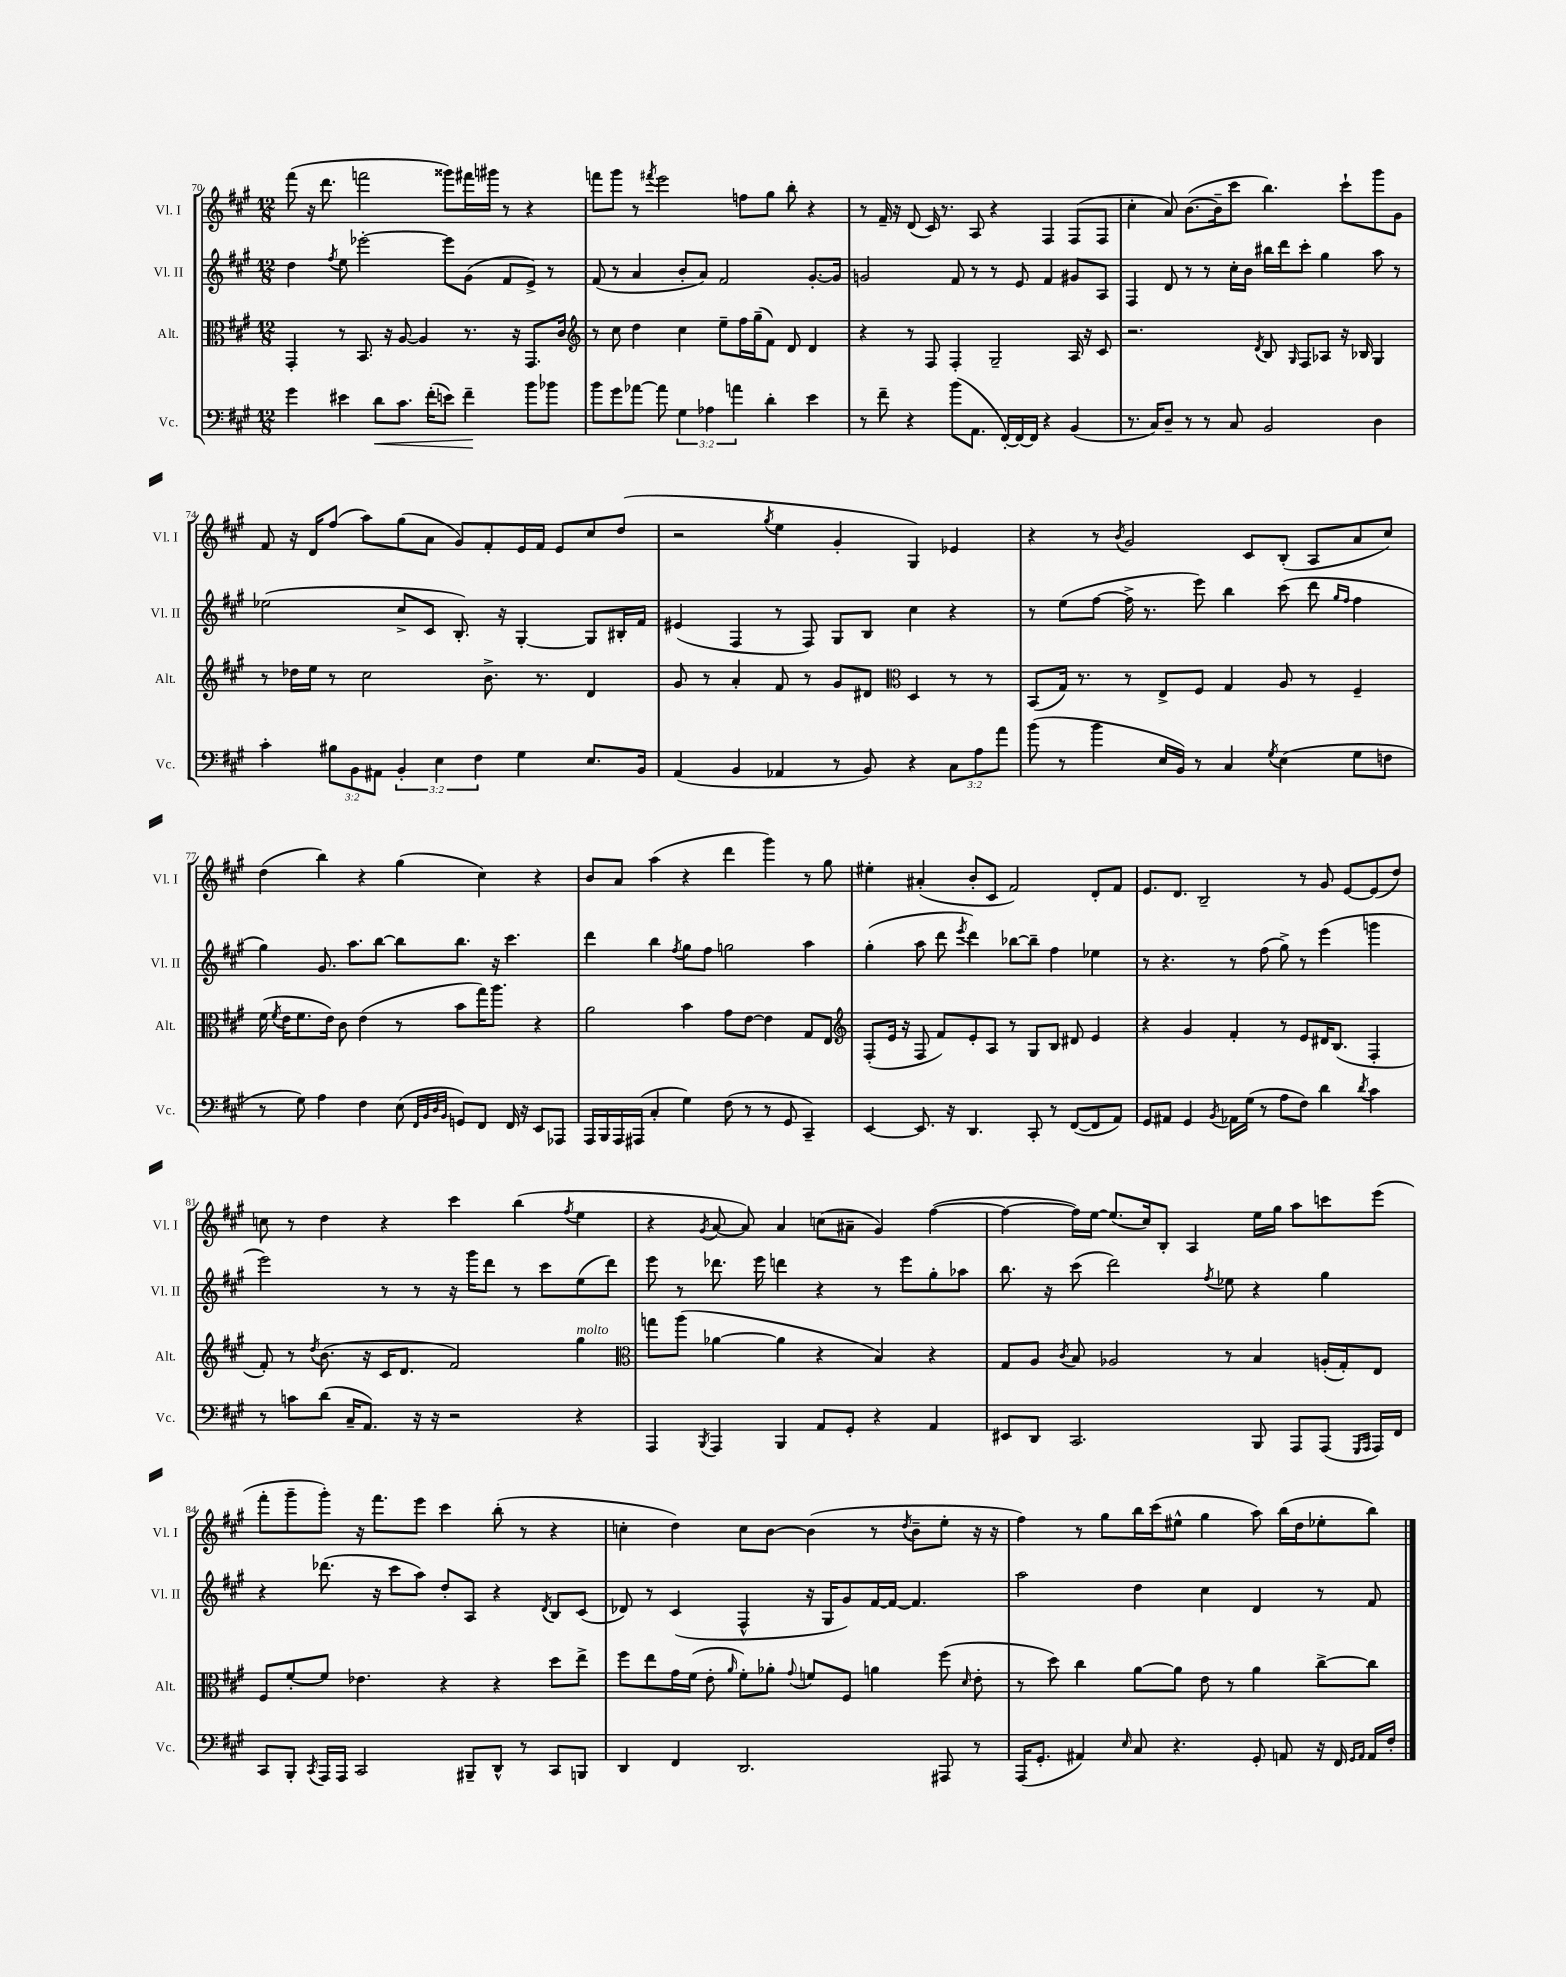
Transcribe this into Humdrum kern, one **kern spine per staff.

**kern	**dynam	**kern	**kern	**kern
*part4	*part4	*part3	*part2	*part1
*staff4	*staff4	*staff3	*staff2	*staff1
*I"Vc.	*	*I"Alt.	*I"Vl. II	*I"Vl. I
*I'Vc.	*	*I'Alt.	*I'Vl. II	*I'Vl. I
*clefF4	*	*clefC3	*clefG2	*clefG2
*k[f#c#g#]	*	*k[f#c#g#]	*k[f#c#g#]	*k[f#c#g#]
*M12/8	*	*M12/8	*M12/8	*M12/8
=70	=70	=70	=70	=70
4g#\	.	4GG#'/	4dd\	(8fff#\
.	.	.	.	16r
.	.	.	.	8.ddd\
.	.	.	8qff#/	.
4e#X\	.	8r	8ee\	.
.	.	8.BB/	[2eee-X'\	2fffn\
!	!LO:HP:b	!	!	!
8d\L	<	.	.	.
.	.	16r	.	.
8.c#\J	.	[8A/	.	.
.	.	4A/]	.	.
(16f#'\KL	.	.	.	.
8en\J)	.	.	8eee-\L]	8ggg##X\L)
4f#~\	.	8.r	(8g#\J	16fff#X\L
.	.	.	.	16ggg#X\JJ
.	.	.	8f#/L	8r
.	.	16r	.	.
8b\L	[	8.GG#/L	8e^/J)	4r
8b-X\J	.	.	8r	.
.	.	16c#/Jk	.	.
=71	=71	=71	=71	=71
*	*	*clefG2	*	*
8b\L	.	8r	(8f#/	8fffn\L
8g#\	.	8cc#\	8r	8ggg#\J
[8a-X\J	.	4dd\	4a/	8r
.	.	.	.	8qfff#X/
8a-\]	.	.	.	2eee\
6G#\	.	4cc#\	8b'/L	.
.	.	.	8a/J)	.
6A-X\	.	.	.	.
.	.	8ee~\L	2f#/	.
6an\	.	.	.	.
.	.	16ff#\L	.	8ffn\L
.	.	(16gg#~\J	.	.
4d'\	.	8f#\J)	.	8gg#\J
.	.	8d/	.	8bb'\
4e\	.	4d/	[8.g#'/L	4r
.	.	.	16g#/Jk]	.
=72	=72	=72	=72	=72
8r	.	4r	2gn/	8r
8f#~\	.	.	.	16f#~/
.	.	.	.	16r
4r	.	8r	.	(8d/
.	.	8F#/	.	16c#/)
.	.	.	.	8.r
(8b\L	.	4F#'/	8f#/	.
8.AA\J	.	.	8r	8A/
.	.	2G#~/	8r	4r
[16FF#'/LL)	.	.	.	.
16FF#/_	.	.	8e/	.
16FF#/JJ]	.	.	.	.
4r	.	.	4f#/	4F#/
(4BB/	.	16A/	8g#X/L	(8F#/L
.	.	16r	.	.
.	.	8c#/	8A/J	8F#/J
=73	=73	=73	=73	=73
8.r	.	2.r	4F#/	4cc#'\
16C#/KL)	.	.	.	.
8D~/J	.	.	8d/	8a/)
8r	.	.	8r	([8.b\L
8r	.	.	8r	.
.	.	.	.	16b~\k]
8C#/	.	.	16cc#'\LL	8ccc#\J
.	.	.	16b\JJ	.
.	.	8qd/	.	.
2BB/	.	8B/	16bb#X\LL	4.bb\)
.	.	.	16ddd\J	.
.	.	16qqG#/	.	.
.	.	8F#/L	8ccc#'\J	.
.	.	8A-X/J	4gg#\	.
.	.	16r	.	8ccc#`\L
.	.	16B-X/	.	.
4D\	.	4G#/	8aa\	8ggg#\
.	.	.	8r	8g#\J
!!LO:LB:g=z
=74	=74	=74	=74	=74
4c#'\	.	8r	(2ee-X\	8f#/
.	.	16dd-X\LL	.	16r
.	.	16ee\JJ	.	16d/KL
12B#X\L	.	8r	.	(8ff#/J
12BB\	.	.	.	.
.	.	2cc#\	.	8aa\L)
12AA#X\J	.	.	.	.
6BB'/	.	.	8cc#^/L	(8gg#\
.	.	.	8c#/J	8a\J
6E\	.	.	.	.
.	.	.	8.B'/)	8g#/L)
6F#\	.	.	.	.
.	.	8.b^\	.	8f#'/
.	.	.	16r	.
4G#\	.	.	[4G#'/	16e/L
.	.	8.r	.	16f#/JJ
.	.	.	.	8e/L
8.E/L	.	4d/	8G#/L]	8cc#/
.	.	.	16B#X'/L	(8dd/J
16BB/Jk	.	.	16f#/JJ	.
=75	=75	=75	=75	=75
(4AA/	.	8g#/	(4e#X/	2r
.	.	8r	.	.
4BB/	.	4a'/	4F#/	.
.	.	.	.	8qgg#/
4AA-X/	.	8f#/	8r	4ee\
.	.	8r	8F#/)	.
8r	.	8g#/L	8G#/L	4g#'/
8BB/)	.	8d#X/J	8B/J	.
*	*	*clefC3	*	*
4r	.	4D/	4cc#\	4G#/)
12C#\L	.	8r	4r	4e-X/
12A\	.	.	.	.
.	.	8r	.	.
12a\J	.	.	.	.
=76	=76	=76	=76	=76
(8b\	.	(8BB/L	8r	4r
8r	.	16G#/Jk)	(8ee\L	.
.	.	8.r	.	.
4b\	.	.	[8ff#\J	8r
.	.	.	.	8qb/
.	.	8r	16ff#^\]	2g#/
.	.	.	8.r	.
16E/LL	.	8E^/L	.	.
16BB/JJ)	.	.	.	.
8r	.	8F#/J	8eee\)	.
4C#/	.	4G#/	4bb\	.
.	.	.	.	8c#/L
8qG#/	.	.	.	.
(4E\	.	8A/	(8ccc#\	(8B'/J
.	.	8r	8ddd\	8A/L
.	.	.	16qqgg#/LL	.
.	.	.	16qqff#/JJ	.
8G#\L	.	4F#~/	4ff#\	8a/
8Fn\J	.	.	.	8cc#/J)
!!LO:LB:g=z
=77	=77	=77	=77	=77
8r	.	(16f#\	4gg#\)	(4dd\
.	.	8qf#/	.	.
.	.	16e\KL	.	.
8G#\)	.	8.f#\	.	.
4A\	.	.	8.g#/	4bb\)
.	.	16e\Jk)	.	.
.	.	8c#\	.	.
.	.	.	8.aa\L	.
4F#\	.	(4e\	.	4r
.	.	.	[8bb\J	.
(8E\	.	8r	8bb\L]	(4gg#\
32qqFF#/LLL	.	.	.	.
32qqBB/	.	.	.	.
32qqD/	.	.	.	.
32qqBB/JJJ	.	.	.	.
8GGn/L)	.	8b\L	8.bb\J	.
8FF#/J	.	16gg#\K)	.	4cc#\)
.	.	8.aa\J	16r	.
16FF#/	.	.	4.ccc#\	.
16r	.	.	.	.
8EE/L	.	4r	.	4r
8AAA-X/J	.	.	.	.
=78	=78	=78	=78	=78
16AAA/LL	.	2a\	4ddd\	8b/L
16BBB/	.	.	.	.
16AAA/	.	.	.	8a/J
(16AAA#X/JJ	.	.	.	.
4C#'/	.	.	4bb\	(4aa\
.	.	.	8qff#/	.
4G#\)	.	4b\	8gg#\L	4r
.	.	.	8ff#\J	.
(8F#\	.	8g#\L	2ggn\	4ddd\
8r	.	[8e\J	.	.
8r	.	4e\]	.	4ggg#\)
8GG#/	.	.	.	.
4CC#~/)	.	8G#/L	4aa\	8r
.	.	8E/J	.	8gg#\
=79	=79	=79	=79	=79
*	*	*clefG2	*	*
[4EE/	.	(8F#'/L	(4gg#'\	4ee#X'\
.	.	16e/Jk	.	.
.	.	16r	.	.
8.EE/]	.	8F#/	8aa\	(4a#X'/
.	.	8f#/L)	8ddd\	.
16r	.	.	.	.
.	.	.	8qeee/	.
4.DD/	.	8e'/	4ddd\)	8b'/L
.	.	8A/J	.	8c#/J
.	.	8r	[8bb-X\L	2f#/)
8CC#'/	.	8G#/L	8bb-~\J]	.
8r	.	8B/J	4ff#\	.
([8FF#/L	.	8d#X/	.	.
8FF#/]	.	4e/	4ee-X\	8d'/L
8AA/J)	.	.	.	8f#/J
=80	=80	=80	=80	=80
8GG#/L	.	4r	8r	8.e/L
8AA#X/J	.	.	4.r	.
.	.	.	.	8.d/J
4GG#/	.	4g#/	.	.
.	.	.	.	2B~/
8qBB/	.	.	.	.
16AA-X\LL	.	4f#'/	8r	.
(16G#\JJ	.	.	.	.
8r	.	.	(8ff#\	.
8A\L	.	8r	8gg#^\)	.
8F#\J)	.	8e/L	8r	8r
4d\	.	16d#X/K	(4eee\	8g#/
.	.	(8.B/J	.	.
.	.	.	.	[8e/L
8qd/	.	.	.	.
4c#\	.	4F#'/	4gggn\	(8e/]
.	.	.	.	8dd/J)
!!LO:LB:g=z
=81	=81	=81	=81	=81
8r	.	8f#'/)	2eee\)	8ccn\
8cn\L	.	8r	.	8r
.	.	8qdd/	.	.
(8d\J	.	(8.b\	.	4dd\
16C#~/KL	.	.	.	.
8.AA/J)	.	16r	.	.
.	.	16c#/KL	8r	4r
.	.	8.d/J	.	.
16r	.	.	8r	.
16r	.	.	.	.
2r	.	2f#/)	16r	4ccc#\
.	.	.	16ggg#\KL	.
.	.	.	8ddd\J	.
.	.	.	8r	(4bb\
.	.	.	8ccc#\L	.
.	.	.	.	8qff#/
!	!	!LO:TX:a:i:t=molto	!	!
4r	.	4gg#\	(8ee\	4ee\
.	.	.	8ddd\J)	.
=82	=82	=82	=82	=82
*	*	*clefC3	*	*
4AAA/	.	8ggn\L	8eee\	4r
.	.	(8aa\J	8r	.
8qBBB/	.	.	.	8qg#/
4AAA/	.	[4a-X\	8.ddd-X\	[8a/
.	.	.	.	8a/])
.	.	.	16eee\	.
4BBB/	.	4a-\]	4dddn\	4a/
8AA/L	.	4r	4r	(8ccn\L
8GG#'/J	.	.	.	8a#X~\J
4r	.	4B/)	8r	4g#/)
.	.	.	8eee\L	.
4AA/	.	4r	8gg#'\	([4ff#\
.	.	.	8aa-X\J	.
=83	=83	=83	=83	=83
8EE#X/L	.	8G#/L	8.bb\	4ff#\_
8DD/J	.	8A/J	.	.
.	.	.	16r	.
.	.	8qc#/	.	.
2.CC#/	.	8B/	(8ccc#\	16ff#\LL])
.	.	.	.	[16ee\JJ
.	.	2A-X/	2ddd\)	(8.ee/L]
.	.	.	.	16cc#/k)
.	.	.	.	8B'/J
.	.	.	.	4A/
.	.	.	8qff#/	.
.	.	8r	8ee-X\	.
8BBB/	.	4B/	4r	16ee\LL
.	.	.	.	16gg#\JJ
8AAA/L	.	.	.	8aa\L
(8AAA/J	.	(16An'/LL	4gg#\	8cccn\
.	.	16G#'/J)	.	.
16qqGGG#/LL	.	.	.	.
16qqAAA/JJ	.	.	.	.
16AAA/LL)	.	8E/J	.	(8eee\J
16FF#/JJ	.	.	.	.
!!LO:LB:g=z
=84	=84	=84	=84	=84
8CC#/L	.	8F#/L	4r	8fff#'\L
8BBB'/J	.	[8f#'/	.	8ggg#~\
8qCC#/	.	.	.	.
16AAA/LL	.	8f#/J]	(8.ddd-X\	8ggg#'\J)
16AAA/JJ	.	.	.	.
2CC#/	.	4.e-X\	.	16r
.	.	.	16r	8.fff#\L
.	.	.	8ccc#\L	.
.	.	.	8aa\J)	8eee\J
.	.	4r	8dd'/L	4ccc#\
8BBB#X~/L	.	.	8A/J	.
8DD^^/J	.	4r	4r	(8bb'\
8r	.	.	.	8r
.	.	.	8qd/	.
8CC#/L	.	8dd\L	8B/L	4r
8BBBn/J	.	8ee^\J	(8c#/J	.
=85	=85	=85	=85	=85
4DD/	.	8ff#\L	8d-X/)	4ccn'\
.	.	8ee\	8r	.
4FF#/	.	16g#\L	(4c#/	4dd\)
.	.	(16f#\JJ	.	.
.	.	8e'\	.	.
.	.	16qqa/	.	.
2.DD/	.	8f#'\L)	4F#^^/	8cc\L
.	.	8a-X'\J	.	[8b\J
.	.	8qqg#/	.	.
.	.	8fn/L	16r	(4b\]
.	.	.	16G#/KL	.
.	.	8F#/J	8g#/)	.
.	.	4an\	[16f#/L	8r
.	.	.	16f#/JJ_	.
.	.	.	.	8qdd/
.	.	.	4.f#/]	8b~\L
8AAA#X/	.	(8ff#\	.	8ee'\J
.	.	16qqd/	.	.
8r	.	8e'\	.	16r
.	.	.	.	16r
=86	=86	=86	=86	=86
(16AAA/KL	.	8r	2aa\	4ff#\)
8.GG#'/J	.	.	.	.
.	.	8dd\)	.	.
4AA#X/)	.	4cc#\	.	8r
.	.	.	.	8gg#\L
16qqE/	.	.	.	.
8C#/	.	[8a\L	4dd\	16bb\L
.	.	.	.	(16ccc#\J
4.r	.	8a\J]	.	8ee#X^^\J
.	.	8e\	4cc#\	4gg#\
.	.	8r	.	.
8GG#'/	.	4a\	4d/	8aa\)
8AAn/	.	.	.	(16bb\LL
.	.	.	.	16dd\J
16r	.	[8cc#^\L	8r	8ee-X'\
16FF#/	.	.	.	.
16qqGG#/LL	.	.	.	.
16qqAA/JJ	.	.	.	.
16AA/LL	.	8cc#\J]	8f#/	8bb\J)
16F#'/JJ	.	.	.	.
==	==	==	==	==
*-	*-	*-	*-	*-
